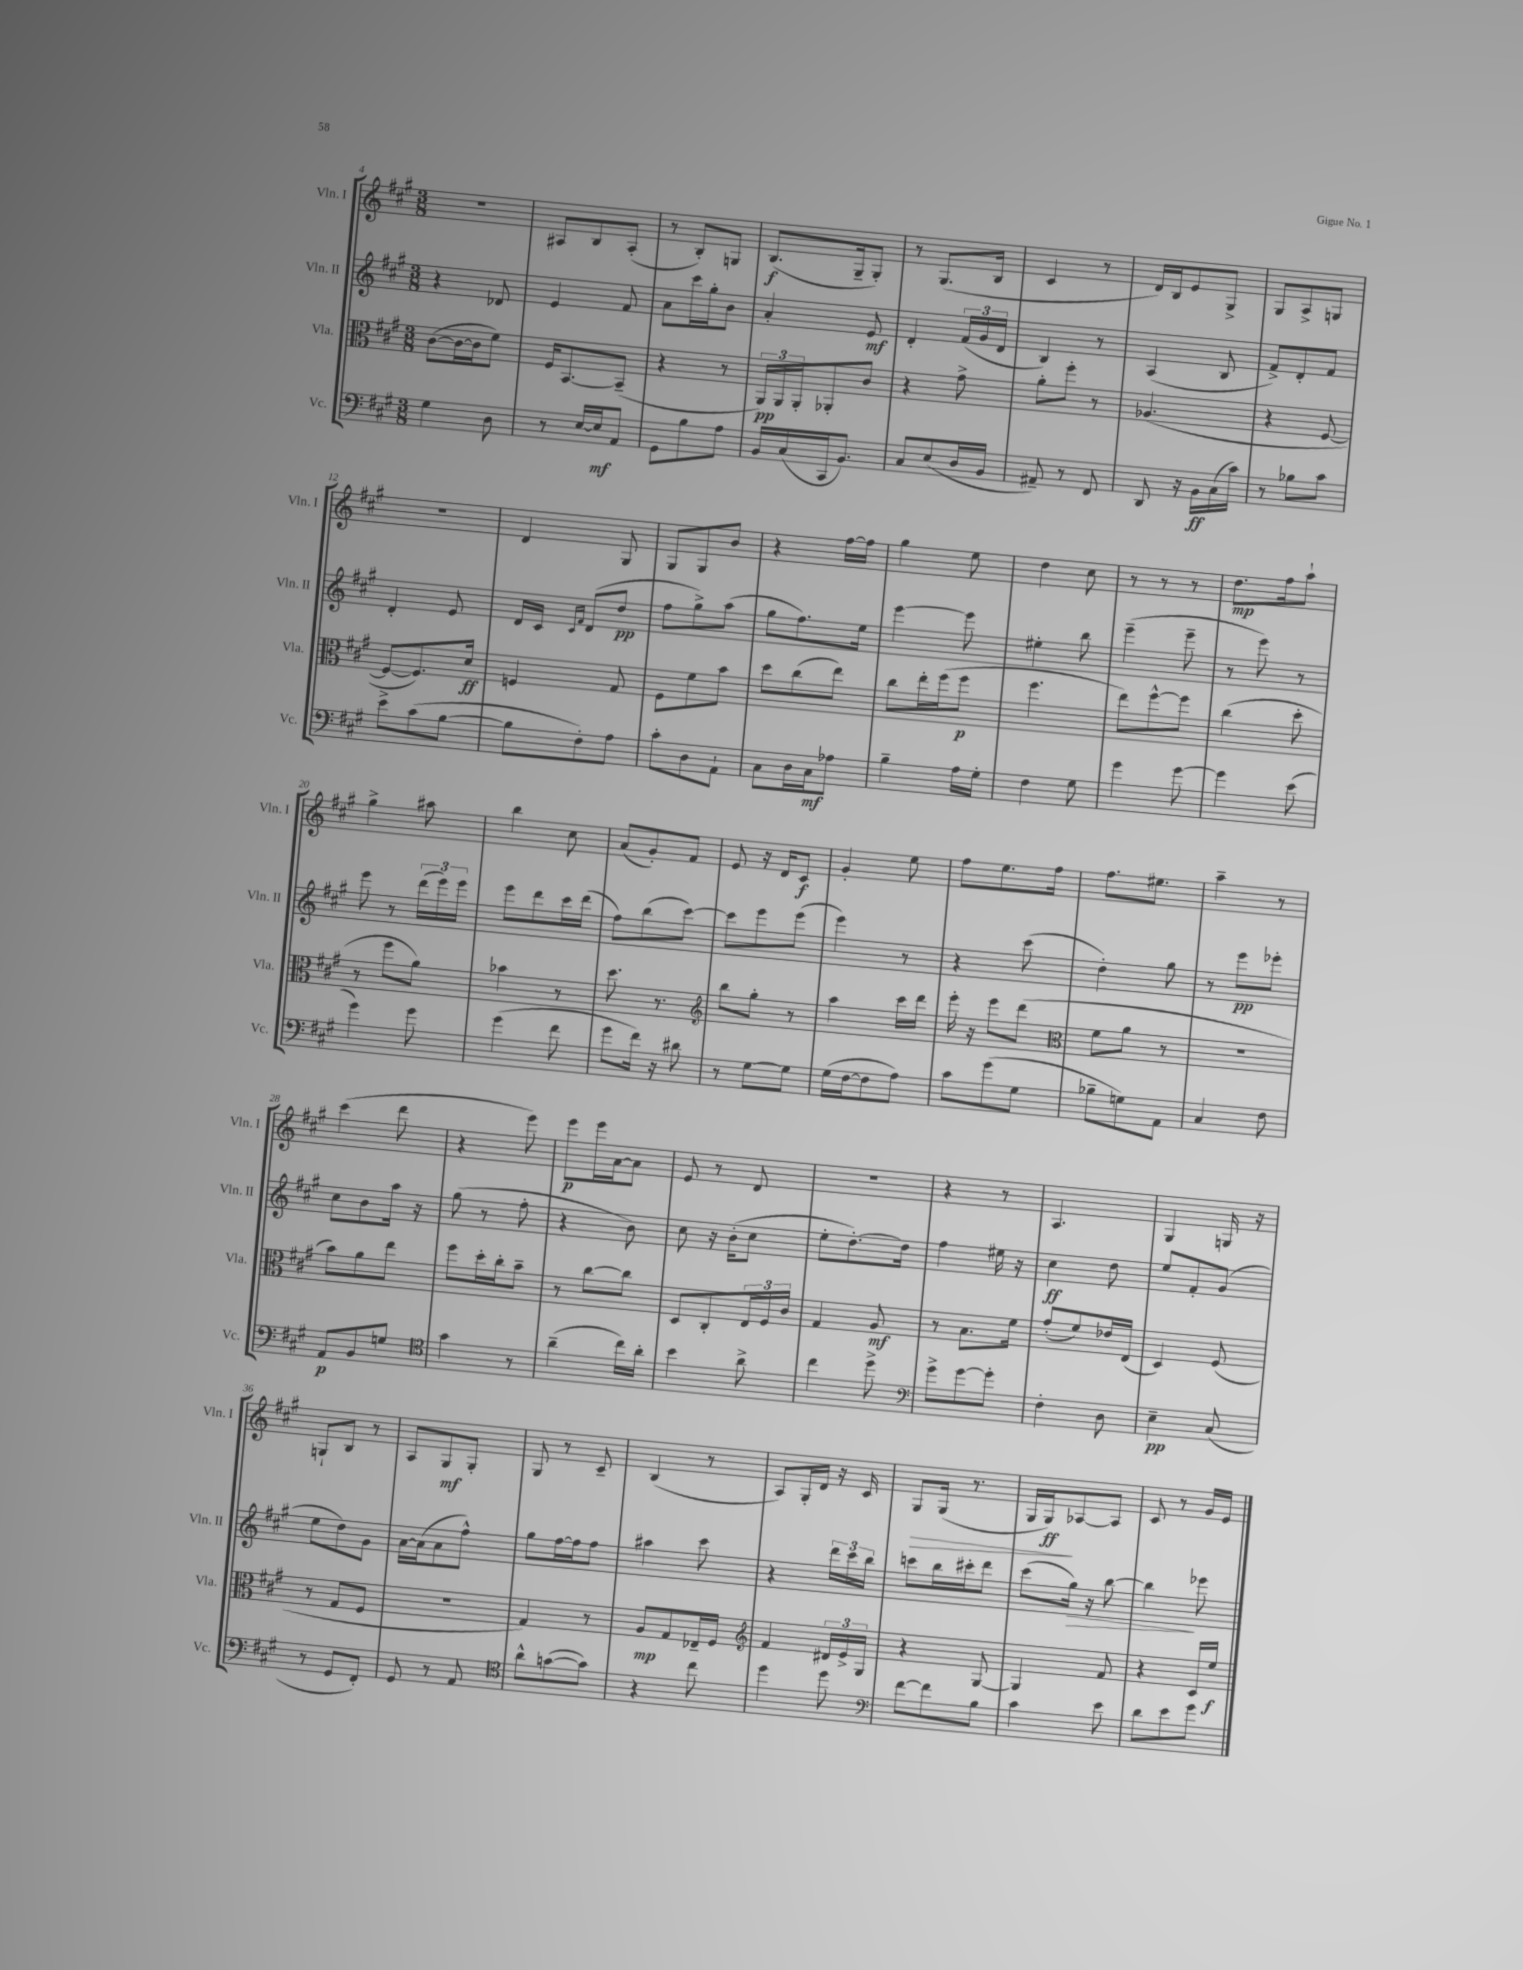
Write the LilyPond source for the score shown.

<<
\new StaffGroup <<
\new Staff = "s0" \with { instrumentName = "Vln. I" shortInstrumentName = "Vln. I" } {
    \clef treble \key a \major \numericTimeSignature \time 3/8
    R4. |
    ais8 b8 ais8-.( |
    r8 b8-.) g8 |
    b8.\f( gis16-- gis8-.) |
    r8 gis8.( b16 |
    cis'4 r8 |
    d'16) b16 e'8 gis8-> |
    gis8 a8-> g8 |
    R4. |
    d'4 gis8 |
    gis8 gis8 b'8 |
    r4 fis''16~ fis''16 |
    gis''4 e''8 |
    d''4 cis''8 |
    r8 r8 r8 |
    d''8.\mp fis''16 a''8-! |
    gis''4-> ais''8 |
    b''4 cis''8 |
    a'8( gis'8-.) fis'8 |
    e'8 r16 d'16 cis'8\f |
    gis'4-. e''8 |
    fis''8 e''8. fis''16 |
    fis''8. eis''8. |
    a''4-- r8 |
    cis'''4( d'''8 |
    r4 e'''8) |
    e'''8\p e'''16 a'16~ a'8 |
    e'8 r8 d'8 |
    R4. |
    r4 r8 |
    a4. |
    gis4 g16 r16 |
    g8-! b8 r8 |
    a8 gis8\mf gis8-. |
    gis8 r8 cis'8-- |
    b4( r8 |
    a8) gis16-. d'16 r16 cis'16 |
    gis8\> gis16( r8. |
    gis16 gis16\ff\!) aes8~ aes8 |
    cis'8 r8 gis'16 e'16 \bar "|." |
}
\new Staff = "s1" \with { instrumentName = "Vln. II" shortInstrumentName = "Vln. II" } {
    \clef treble \key a \major \numericTimeSignature \time 3/8
    r4 des'8 |
    e'4 fis'8 |
    a'8 cis'''16 gis''16-. b'8 |
    a'4-. e'8\mf |
    d'4-. \tuplet 3/2 { fis'16( gis'16 d'16 } |
    b4) r8 |
    a4( b8 |
    fis'8->) d'8-. fis'8 |
    d'4-. e'8 |
    d'16 cis'16 \grace { cis'16 fis'16 } d'8( d''8\pp |
    fis''8 gis''8->) a''8( |
    gis''8 fis''8.) e''16 |
    e'''4~ e'''8 |
    eis''4-. b''8 |
    e'''4--( e'''8-- |
    r8 e'''8) r8 |
    e'''8 r8 \tuplet 3/2 { d'''16( e'''16) e'''16 } |
    e'''8 d'''8 cis'''16 d'''16( |
    fis''8) b''8( cis'''8~) |
    cis'''8 e'''8 e'''8( |
    e'''4) r8 |
    r4 cis'''8( |
    d''4-.) gis''8 |
    r8 e'''8\pp ees'''8-. |
    cis''8 b'8 a''16 r16 |
    gis''8( r8 fis''8-. |
    r4 b'8) |
    cis''8 r16 b'16-.( cis''8 |
    e''8-. d''8.~-.) d''16 |
    fis''4 eis''16 r16 |
    cis''4\ff d''8 |
    e''8 fis'8-. gis'8( |
    e''8 d''8) gis'8 |
    a'16~ a'16( a'8 fis''8-^) |
    gis''8 fis''16~ fis''16 fis''8 |
    ais''4 cis'''8 |
    r4 \tuplet 3/2 { d'''16 cis'''16 b''16 } |
    c'''8 b''16 cis'''16-. d'''8 |
    cis'''8( gis''16\>) r16 b''8~ |
    b''4\! ees'''8 \bar "|." |
}
\new Staff = "s2" \with { instrumentName = "Vla." shortInstrumentName = "Vla." } {
    \clef alto \key a \major \numericTimeSignature \time 3/8
    cis'8~( cis'16~ cis'16 fis'8) |
    fis16 b,8.~ b,8--( |
    r4 r8 |
    \tuplet 3/2 { a,16\pp) a,16 a,16-. } aes,8-. cis'8 |
    r4 gis'8-> |
    a'8-. fis''8-. r8 |
    aes4.( |
    r4 fis8~ |
    fis8~ fis8.) d'16\ff |
    f4 gis8 |
    fis8 fis'8 b'8 |
    d''8 cis''8( e''8) |
    cis''8 e''16-. fis''16( fis''8\p |
    fis''4. |
    e''8) fis''8~-^ fis''8 |
    cis''4( d''8-. |
    r8 fis''8 a'8) |
    bes'4 r8 |
    d''8. r8. |
    \clef treble b''8 gis''8-. r8 |
    a''4 cis'''16 d'''16 |
    e'''16-. r16 e'''8 d'''8( |
    \clef alto fis'8 a'8 r8 |
    R4. |
    b'8) a'8 e''8 |
    fis''8 d''16-. cis''16-. b'8-- |
    r8 cis''8~ cis''8 |
    d8 cis8-. \tuplet 3/2 { e16 fis16 cis'16 } |
    gis4 a8\mf |
    r8 b8. fis'16 |
    gis'8-.( fis'8) ees'16 e16( |
    d4) fis8( |
    r8 gis8 fis8 |
    R4. |
    gis4) r8 |
    a8\mp gis8 ees16-- fis16 |
    \clef treble fis'4 \tuplet 3/2 { dis'16 e'16-> gis16 } |
    r4 gis8~ |
    gis4 fis'8 |
    r4 cis'16 e''16\f \bar "|." |
}
\new Staff = "s3" \with { instrumentName = "Vc." shortInstrumentName = "Vc." } {
    \clef bass \key a \major \numericTimeSignature \time 3/8
    gis4 d8 |
    r8 e16~ e16\mf a,8 |
    gis,8 b8 a8 |
    b,16 cis16( cis,16 b,8.) |
    cis8 e8( d16 b,16 |
    ais,8--) r8 fis,8 |
    d,8 r16 b,16\ff cis16( cis'16) |
    r8 bes8 cis'8 |
    e'8-> cis'8( b8~ |
    b8 fis8-.) a8 |
    cis'8-. d8 a,8-! |
    cis8 d16 cis16\mf aes8 |
    b4-- a16 gis16-. |
    fis4 gis8 |
    gis'4 gis'8~ |
    gis'4 e'8( |
    gis'4) gis'8 |
    gis'4( fis'8 |
    gis'8 fis'16) r16 dis'8 |
    r8 gis8~ gis8 |
    gis16( fis16~ fis8 a8) |
    cis'8 gis'8( gis8 |
    bes8-- g8) a,8 |
    cis4 fis8 |
    a,8\p b,8 g8 |
    \clef tenor gis'4 r8 |
    a'4--( cis''16) a'16-. |
    b'4 a'8-> |
    cis''4 d''8-> |
    \clef bass gis'8-> gis'8~ gis'8-. |
    fis4-. d8 |
    e4--\pp cis8( |
    r8 gis,8 fis,8-.) |
    gis,8 r8 a,8 |
    \clef tenor a'8-^ g'8~( g'8) |
    r4 cis''8 |
    d''4 d''8 |
    \clef bass fis'8~ fis'8 b8 |
    cis'4 e'8 |
    d'8 e'8 gis'8 \bar "|." |
}
>>
>>
\layout { \context { \Score currentBarNumber = #4 } }
